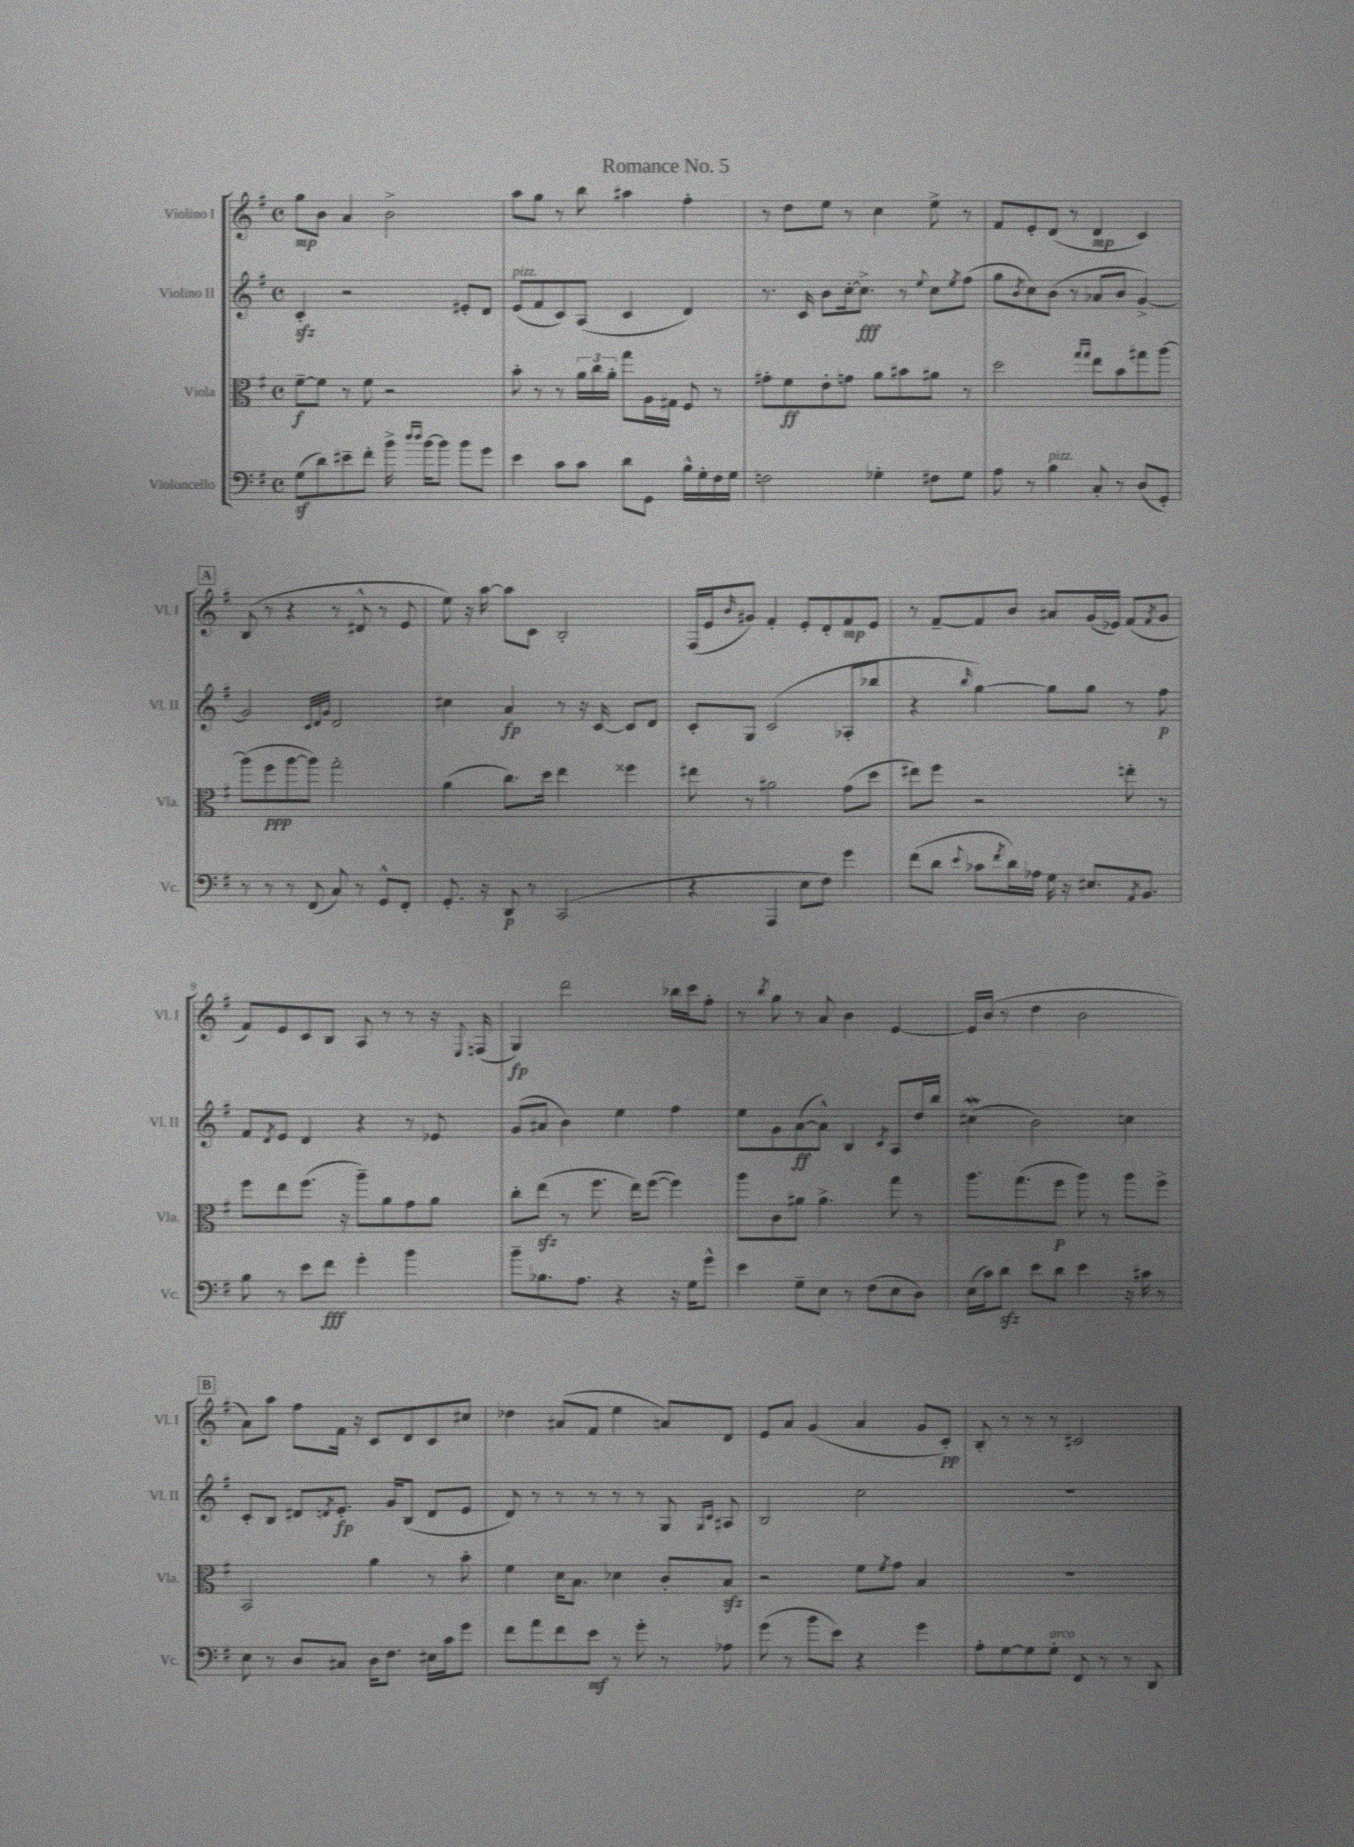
\header { title = "Romance No. 5" }
<<
\new StaffGroup <<
\new Staff = "s0" \with { instrumentName = "Violino I" shortInstrumentName = "Vl. I" } {
    \clef treble \key g \major \defaultTimeSignature \time 4/4
    g''8\mp b'8 a'4 b'2-> |
    a''8 g''8 r8 b''8 ais''4 fis''4-. |
    r8 d''8 e''8 r8 c''4 e''8-> r8 |
    fis'8 e'8-. d'8( r8 d'4\mp c'4) |
    \mark \markup { \box "A" } b8( r8 r4 r8 dis'8-^ r8 e'8 |
    e''8) r16 a''16~ a''8 c'8 b2-. |
    fis16( e'16 \grace { b'16 } gis'8) fis'4-. e'8-. d'8-. fis'8\mp e'8 |
    r8 fis'8~-- fis'8 b'8 ais'8 g'16( ees'16) fis'8( \acciaccatura { fis'8 } g'8 |
    fis'8) e'8 c'8 b8 a8 r8 r8 r16 \appoggiatura { e8 } f16( |
    g4\fp) d'''2 bes''16 c'''16 fis''8-. |
    r8 \acciaccatura { b''8 } g''8 r8 a'8 b'4 e'4~ |
    e'16 b'16( r8 d''4 b'2 |
    \mark \markup { \box "B" } a'8) a''8 fis''8 fis'16 r16 c'8 d'8 c'8 cis''8 |
    des''4 ais'8( fis'8 e''4 a'8) d'8 |
    e'8 a'8 g'4( a'4 g'8 c'8-.\pp) |
    b8-. r8 r8 r8 cis'2 \bar "|." |
}
\new Staff = "s1" \with { instrumentName = "Violino II" shortInstrumentName = "Vl. II" } {
    \clef treble \key g \major \defaultTimeSignature \time 4/4
    c'4-.\sfz r2 eis'8-. d'8 |
    e'8^\markup { \italic "pizz." }( fis'8 c'8) a8( c'4 d'4) |
    r8. c'16 b'8 c''16~-. c''8.->\fff r8 \appoggiatura { e''8 } c''8 \acciaccatura { e''8 } fis''8( |
    g''8 \acciaccatura { b'8 } c''8) b'8( r8 aes'8 b'8 g'4~->) |
    \mark \markup { \box "A" } g'2 \grace { c'32 d'32 g'32 } d'2 |
    cis''4 a'4\fp r8 r16 c'16~ c'8 d'8 |
    c'8-. g8 c'2( aes8-. bes''8 |
    r4 \grace { b''16 } g''4~) g''8 g''8 r8 fis''8\p |
    fis'8 \acciaccatura { d'8 } e'8 d'4 r4 r8 ees'8 |
    g'8( ais'8 b'4) e''4 fis''4 |
    e''8 g'8 a'8~\ff( a'8-^) b4 \acciaccatura { c'8 } a8 d''16 b''16 |
    cis''4\mordent( b'2) c''4 |
    \mark \markup { \box "B" } c'8-. b8 dis'8 \acciaccatura { d'8 } e'8.-.\fp g'16 b8( d'8 e'8 |
    d'8) r8 r8 r8 r8 r8 g8 \grace { g16 c'16 } ais8 |
    b2 c''2 |
    R1 \bar "|." |
}
\new Staff = "s2" \with { instrumentName = "Viola" shortInstrumentName = "Vla." } {
    \clef alto \key g \major \defaultTimeSignature \time 4/4
    fis'8~--\f fis'8 r8 fis'8 r2 |
    b'8-. r8 r8 \tuplet 3/2 { a'16 c''16 a'16-. } g''8 a16 gis16 fis8 r8 |
    gis'8-. fis'8\ff e'8-. g'8 a'8 bis'8 ais'8 r8 |
    d''2 \grace { g''16 g''16 } e''8 b'8 gis''8 a''8~ |
    \mark \markup { \box "A" } a''8( fis''8\ppp a''8~ a''8) g''2-. |
    a'4( c''8.) d''16 e''4 fisis''4 |
    eis''8 r8 ais'2 g'8( d''8 |
    eis''8) fis''8 r2 e''8-. r8 |
    fis''8 e''8 fis''8.( r16 a''8--) a'8 g'8 a'8 |
    c''8-. e''8\sfz( r8 fis''8. e''16) fis''8~( fis''4) |
    a''8 c'8 ais'8 ais'4.-> g''8 r8 |
    a''8. g''8.( fis''8\p a''8) r8 a''8 fis''8-> |
    \mark \markup { \box "B" } b,2 a'4 r8 b'8-. |
    fis'4 d'16 b8. des'4 c'8-. b8\sfz |
    r2 fis'8 \acciaccatura { fis'8 } g'8 b4 |
    R1 \bar "|." |
}
\new Staff = "s3" \with { instrumentName = "Violoncello" shortInstrumentName = "Vc." } {
    \clef bass \key g \major \defaultTimeSignature \time 4/4
    g8\sf( d'8) eis'8-- fis'8-. b'16-> \grace { d''16 d''16 } b'16~ b'8 b'8 g'8 |
    e'4 c'8 c'8 d'8 g,8 b16-^ g16-. fis16 g16 |
    f2 ges4-. fis8 ges8 |
    a8 r8 b4^\markup { \italic "pizz." } c8-. r8 d8( g,8-.) |
    \mark \markup { \box "A" } r8 r8 r8 fis,8( c8) r8 g,8-^ fis,8-. |
    g,8.-. r16 d,8\p r8 c,2( |
    r4 a,,4 e8 fis8) g'4 |
    fis'8( d'8 \appoggiatura { e'8 } ces'8 \acciaccatura { fis'8 } d'16) aes16 g16 r16 eis8. \acciaccatura { a,8 } b,8. |
    b8 r8 e'8 fis'8\fff g'4-. b'4 |
    b'8-- bes8. a8. r4 r16 g16 g'8-^ |
    e'4 g8-- e8 r8 fis8( e8 d8) |
    e16( c'16) d'8\sfz e'8 d'8 e'4 r16 cis'16 r8 |
    \mark \markup { \box "B" } e8 r8 d8 cis8 d16 fis8. eis16 c'16 g'8 |
    fis'8 a'8 fis'8 e'8\mf r8 g'8-. r8 aes8 |
    g'8( r8 b'8 e'8) r4 g'4 |
    a8-. g8~ g8 g8-.^\markup { \italic "arco" } fis,8 r8 r8 d,8 \bar "|." |
}
>>
>>
